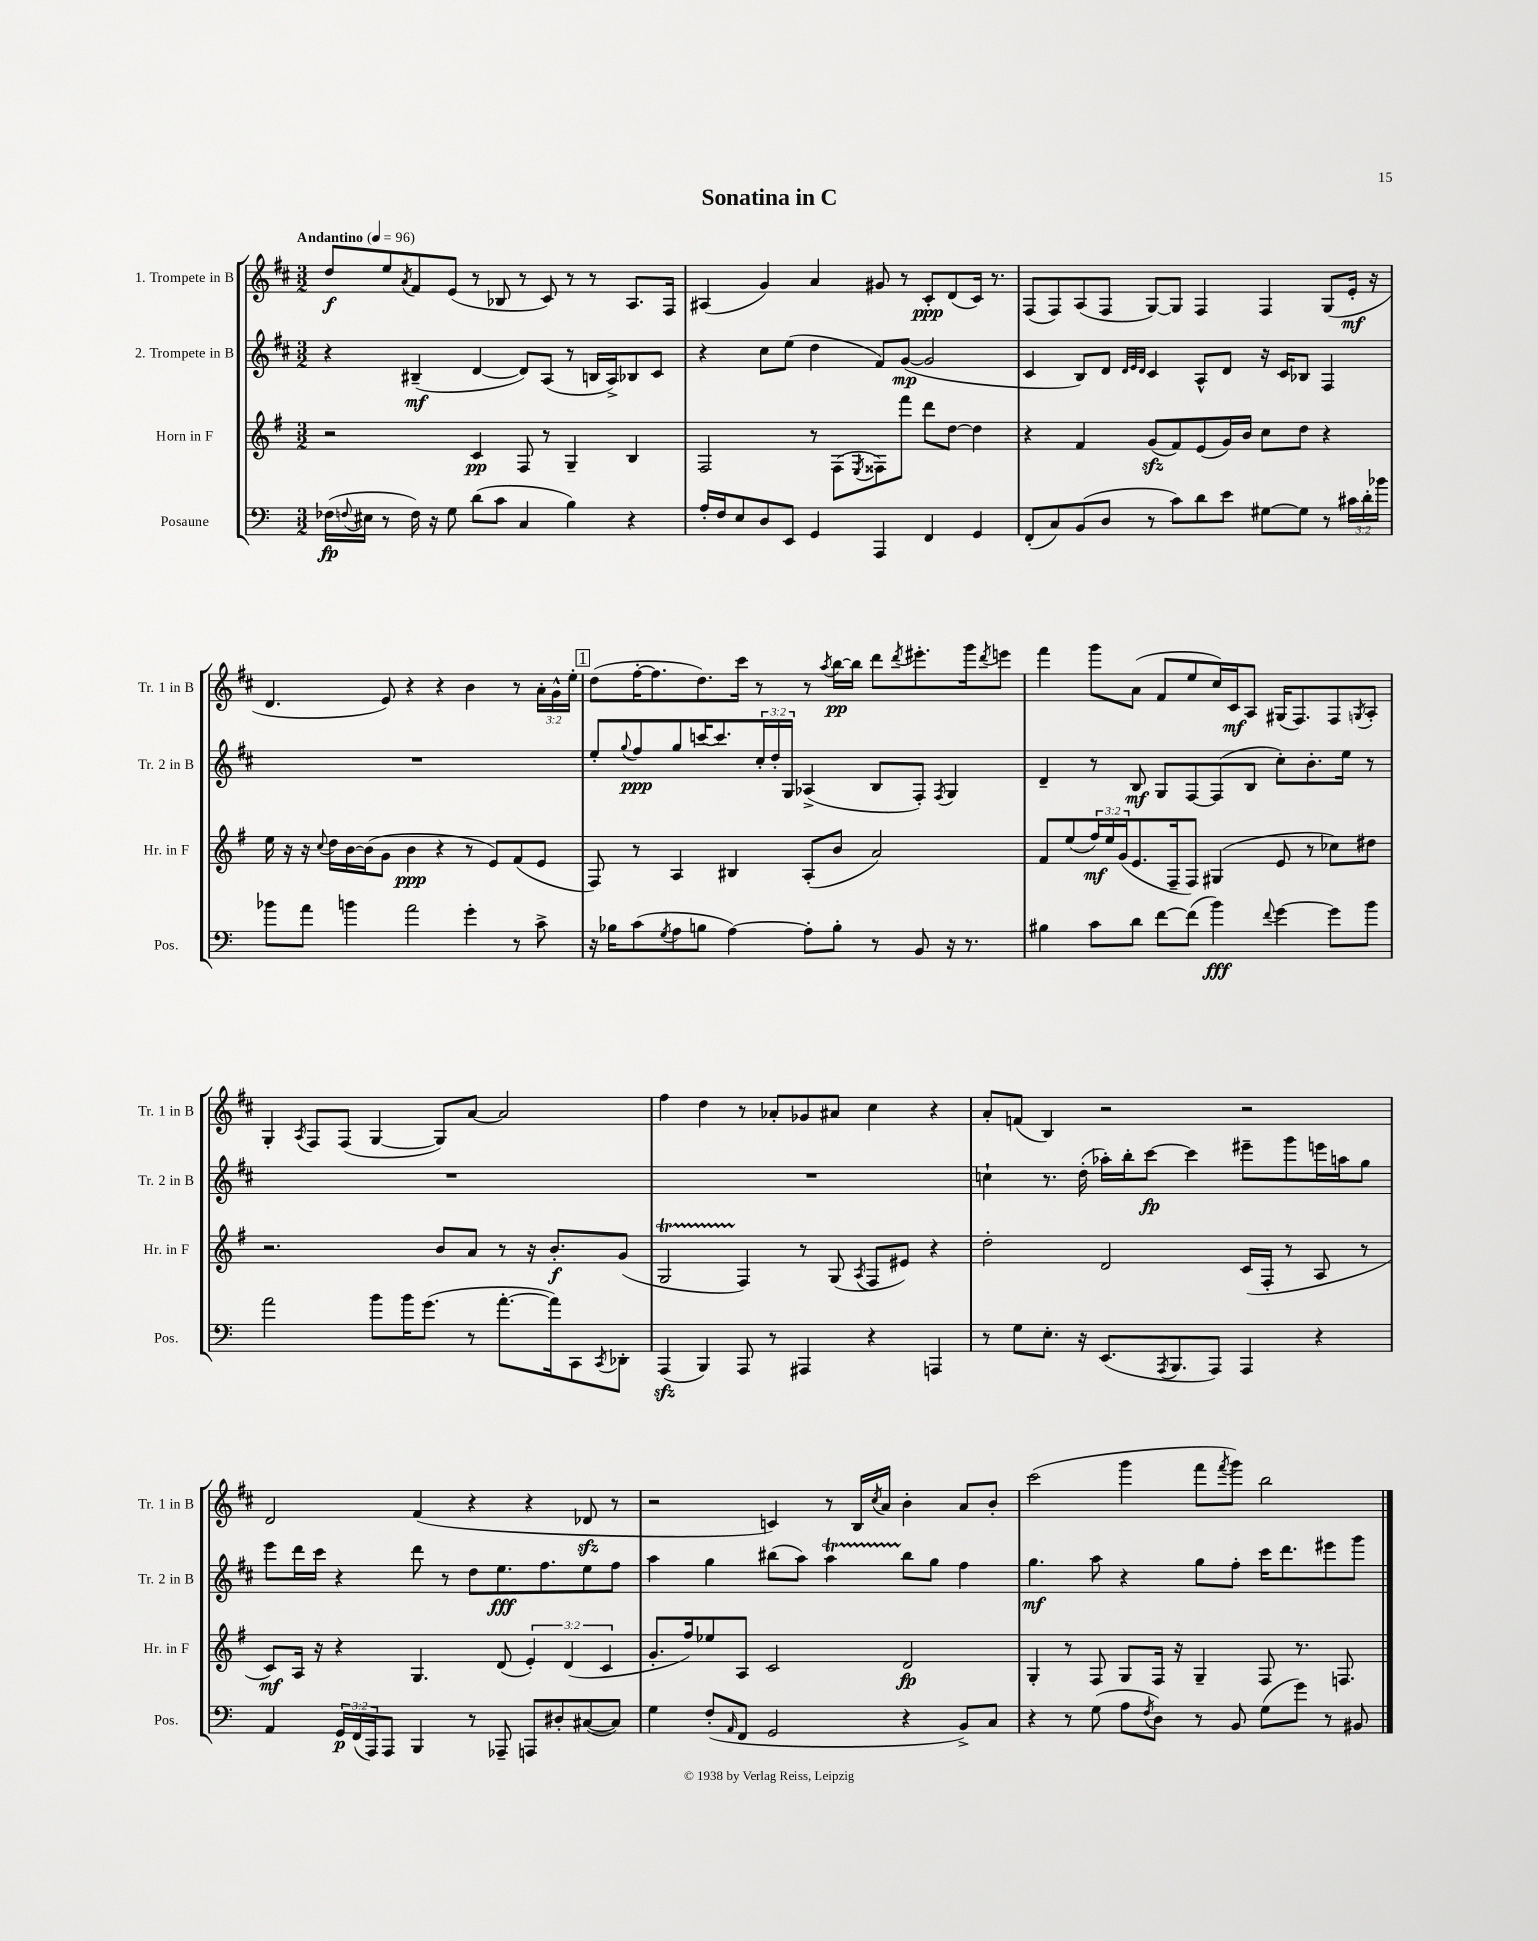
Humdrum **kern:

**kern	**kern	**kern	**kern
*staff4	*staff3	*staff2	*staff1
*clefF4	*clefG2	*clefG2	*clefG2
*k[]	*k[f#]	*k[f#c#]	*k[f#c#]
*M3/2	*M3/2	*M3/2	*M3/2
*MM96	*MM96	*MM96	*MM96
(16F-	2r	4r	8dd
8qqF	.	.	.
16E#	.	.	.
8r	.	.	8ee
.	.	.	8qa
16F)	.	(4B#~	8f#
16r	.	.	.
8G	.	.	(8e
(8d	4c	[4d	8r
8c	.	.	8B-
4C	8F#	8d])	8r
.	8r	(8A	8c#)
4B)	4G~	8r	8r
.	.	16B	8r
.	.	16A^)	.
4r	4B	8B-	8.A
.	.	8c#	.
.	.	.	16F#
=	=	=	=
16A'	2F#	4r	(4A#
16F	.	.	.
8E	.	.	.
8D	.	8cc#	4g)
8EE	.	(8ee	.
4GG	8r	4dd	4a
.	(8F#	.	.
.	8qE	.	.
4AAA	8F##)	8f#)	8g#
.	8fff#	([8g	8r
4FF	8ddd	2g]	8c#'
.	[8dd	.	(8d
4GG	4dd]	.	16c#)
.	.	.	8.r
=	=	=	=
(8FF'	4r	4c#	(8F#
8C)	.	.	8F#)
(8BB	4f#	8B)	(8A
8D	.	8d	8F#
.	.	32qqd	.
.	.	32qqe	.
.	.	32qqd	.
8r	(8g	4c#	[8G)
8c)	8f#)	.	8G]
8d	(8e	8A^^	4F#
8e	16g)	8d	.
.	16b	.	.
[8G#	8cc	16r	4F#
.	.	16c#	.
8G#]	8dd	8B-	.
8r	4r	4F#	(8G
24c#	.	.	16e'
24d'	.	.	.
.	.	.	16r
24b-	.	.	.
=	=	=	=
8b-	16ee	1.r	4.d
.	16r	.	.
8a	16r	.	.
.	8qqcc	.	.
.	16dd	.	.
4b	[16b	.	.
.	(16b]	.	.
.	8g	.	8e)
2a	4b	.	4r
.	4r	.	4r
4g'	8r	.	4b
.	8e)	.	.
8r	(8f#	.	8r
8c^	8e	.	24a'
.	.	.	24g^^
.	.	.	24ee'
=	=	=	=
16r	8F#)	8ee'	(8dd
16B-	.	.	.
.	.	8qqgg	.
(8c	8r	8ff#	[16ff#'
.	.	.	8.ff#]
8qG	.	.	.
8A	4A	8gg	.
8B	.	[16ccc	8.dd)
.	.	8.ccc]	.
[4A)	4B#	.	.
.	.	.	16ccc#
.	.	24cc#'	8r
.	.	24dd'	.
.	.	24G	.
8A']	(8A'	(4A-^	8r
.	.	.	8qaa
8B'	8b	.	[16bb
.	.	.	16bb]
8r	2a)	8B	8ddd
.	.	.	8qddd
8BB	.	8F#')	8.eee#'
.	.	8qF#	.
16r	.	4G	.
8.r	.	.	16ggg
.	.	.	8qddd
.	.	.	8eee
=	=	=	=
4B#	8f#	4d~	4fff#
.	(8ee	.	.
8c	24ff#)	8r	8ggg
.	24ee	.	.
.	(24g	.	.
8d	8.e	8B	(8a
[8f	.	8G	8f#
.	16F#~	.	.
(8f]	8F#)	[8F#	8ee
4b)	(4G#	(8F#]	16cc#)
.	.	.	16c#
.	.	8B	8A
8qqf	.	.	.
[4g	8e	8cc#')	(16G#
.	.	.	8.F#)
.	8r	8.b'	.
8g]	8cc-)	.	8F#
.	.	16ee	.
.	.	.	8qG
8b	8dd#	8r	8A'
=	=	=	=
2a	2.r	1.r	4G'
.	.	.	8qA
.	.	.	8F#
.	.	.	(8F#
8b	.	.	[4G
16b	.	.	.
(8.g	.	.	.
.	8b	.	8G])
8r	8a	.	[8a
[8.a'	8r	.	2a]
.	16r	.	.
16a])	8.b'	.	.
8CC	.	.	.
8qCC	.	.	.
8DD-'	(8g	.	.
=	=	=	=
(4AAA	2G	1.r	4ff#
4BBB)	.	.	4dd
8AAA	4F#)	.	8r
8r	.	.	8a-'
4AAA#	8r	.	8g-
.	(8G	.	8a#
.	8qA	.	.
4r	8F#	.	4cc#
.	8e#)	.	.
4AAA	4r	.	4r
=	=	=	=
8r	2dd'	4cc`	8a'
8G	.	.	(8f
8.E'	.	8.r	4B)
16r	.	(16dd'	.
(8.EE	2d	16aa-')	2r
.	.	16bb'	.
.	.	[8ccc#	.
8qAAA	.	.	.
8.BBB	.	.	.
.	.	4ccc#]	.
8AAA)	.	.	.
4AAA	(16c	8eee#~	2r
.	16F#'	.	.
.	8r	8ggg	.
4r	8A	16eee	.
.	.	16aa	.
.	8r	8gg	.
=	=	=	=
4AA	8c)	8eee	2d
.	16A	16ddd	.
.	16r	16ccc#	.
24GG	4r	4r	.
(24FF	.	.	.
24AAA)	.	.	.
8AAA	.	.	.
4BBB	4.G	8ddd	(4f#
.	.	8r	.
8r	.	8dd	4r
8AAA-~	(8d	8.ee	.
8AAA	6e')	.	4r
.	.	8.ff#	.
8D#'	.	.	.
.	(6d	.	.
([8C#	.	8ee	8d-
.	6c	.	.
8C#])	.	8ff#	8r
=	=	=	=
4G	8.g'	4aa	2r
.	16ff#)	.	.
(8F'	8ee-	4gg	.
16qqAA	.	.	.
8FF	8A	.	.
2GG	2c	(8bb#	4c)
.	.	8aa)	.
.	.	4aa	8r
.	.	.	16B
.	.	.	8qcc#
.	.	.	16a
4r	2d	8bb#	4b'
.	.	8gg	.
8BB^)	.	4ff#	8a
8C	.	.	8b'
=	=	=	=
4r	4G'	4.gg	(2ccc#
8r	8r	.	.
(8G	8F#	8aa	.
8A	8G	4r	4ggg
8qF	.	.	.
8D)	16F#	.	.
.	16r	.	.
8r	4G~	8gg	8fff#
.	.	.	8qfff#
8BB	.	8ff#'	8ggg)
(8G	8F#	16ccc#	2bb
.	.	8.ddd	.
8g)	8.r	.	.
8r	.	8eee#	.
.	8.F	.	.
8BB#	.	8ggg	.
==	==	==	==
*-	*-	*-	*-
